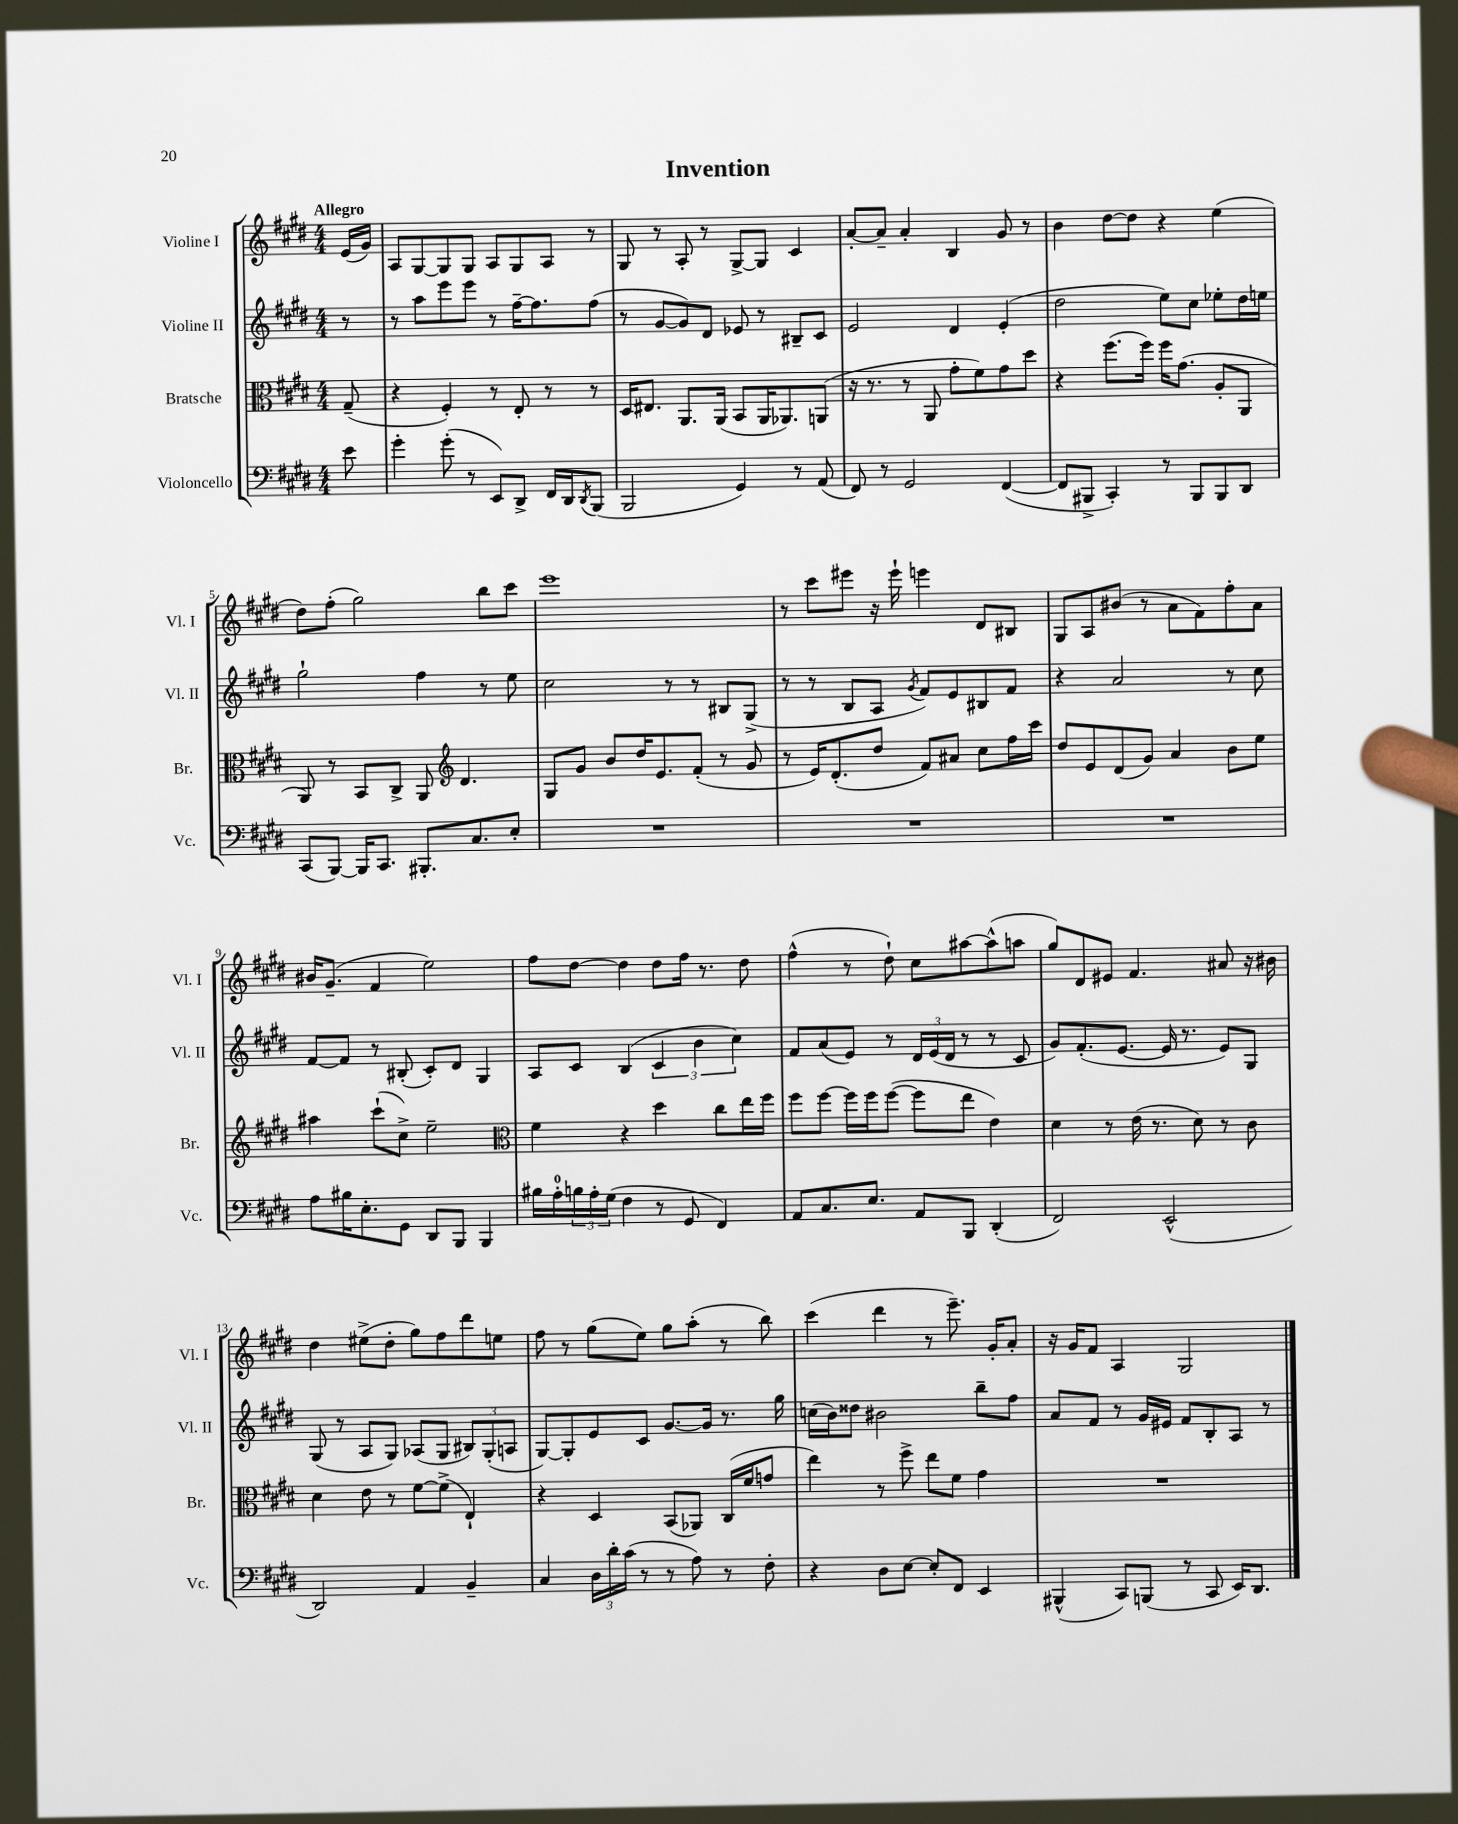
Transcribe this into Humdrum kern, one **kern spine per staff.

**kern	**kern	**kern	**kern
*staff4	*staff3	*staff2	*staff1
*clefF4	*clefC3	*clefG2	*clefG2
*k[f#c#g#d#]	*k[f#c#g#d#]	*k[f#c#g#d#]	*k[f#c#g#d#]
*M4/4	*M4/4	*M4/4	*M4/4
8e	(8G#~	8r	(16e
.	.	.	16g#)
=	=	=	=
4g#'	4r	8r	8A
.	.	8aa	[8G#
(8g#'	4F#')	8eee	8G#]
8r	.	8eee	8G#
8EE)	8r	8r	8A
8DD#^	8E'	[16ff#~	8G#
.	.	8.ff#]	.
16FF#	8r	.	8A
16DD#	.	.	.
8qDD#	.	.	.
(8BBB	8r	(8ff#	8r
=	=	=	=
2BBB	16D#	8r	8G#
.	8.E#	.	.
.	.	[8g#	8r
.	8.AA	8g#])	8A'
.	.	8d#	8r
.	(16AA	.	.
4GG#)	8BB	8e-	[8G#^
.	16AA	8r	8G#]
.	8.AA-)	.	.
8r	.	8B#~	4c#
(8AA	(8AA	8c#	.
=	=	=	=
8FF#)	16r	2e	[8a'
.	8.r	.	.
8r	.	.	8a~]
2GG#	8r	.	4a'
.	8AA	.	.
.	8g#'	4d#	4B
.	8f#)	.	.
([4FF#	8g#	(4e'	8g#
.	8dd#	.	8r
=	=	=	=
8FF#]	4r	2dd#	4b
8BBB#^	.	.	.
4CC#')	(8.ff#	.	[8dd#
.	.	.	8dd#]
.	16ff#)	.	.
8r	16ff#	8ee)	4r
.	(8.g#	.	.
8BBB#	.	8cc#	.
8BBB#	8A'	8ee-'	(4ee
8DD#	8AA	16dd#	.
.	.	16ee	.
=	=	=	=
(8CC#	8AA)	2gg#`	8dd#)
[8BBB)	8r	.	(8ff#'
16BBB]	8BB	.	2gg#)
8.CC#	.	.	.
.	8C#^	.	.
8.BBB#'	8AA	4ff#	.
*	*clefG2	*	*
.	4.d#	.	.
8.C#	.	.	.
.	.	8r	8bb
8E'	.	8ee	8ccc#
=	=	=	=
1r	8G#	2cc#	1eee
.	8g#	.	.
.	8b	.	.
.	16dd#	.	.
.	8.e	.	.
.	.	8r	.
.	(8f#'	8r	.
.	8r	8B#	.
.	8g#	(8G#^	.
=	=	=	=
1r	8r	8r	8r
.	16e)	8r	8ccc#
.	(8.d#'	.	.
.	.	8B	8eee#
.	8dd#	8A	16r
.	.	.	16eee#`
.	.	8qg#	.
.	8f#)	8f#)	4eee
.	8a#	8e	.
.	8cc#	8B#	8d#
.	16ff#	8f#	8B#
.	16ccc#	.	.
=	=	=	=
1r	8dd#	4r	8G#
.	8e	.	8A
.	(8d#	2a	(8b#
.	8g#)	.	8r
.	4a	.	8a
.	.	.	8f#)
.	8b	8r	8ff#'
.	8ee	8cc#	8a
=	=	=	=
8A	4aa#	[8f#	16b#
.	.	.	(8.g#~
16B#	.	8f#]	.
8.E'	.	.	.
.	(8ccc#`	8r	4f#
8GG#	8cc#^)	(8B#'	.
8DD#	2ee~	8c#')	2ee)
8BBB	.	8d#	.
4BBB	.	4G#	.
=	=	=	=
*	*clefC3	*	*
16B#	4f#	8A	8ff#
16A'	.	.	.
24B	.	8c#	[8dd#
24A'	.	.	.
(24G#	.	.	.
4F#	4r	(4B	4dd#]
8r	4dd#	6c#	8dd#
8GG#	.	.	16ff#
.	.	6b	.
.	.	.	8.r
4FF#)	8cc#	.	.
.	.	6cc#)	.
.	16ee	.	8dd#
.	16ff#	.	.
=	=	=	=
8AA	8ff#	8f#	(4ff#^^
8.C#	[8ff#	(8a	.
.	16ff#]	8e)	8r
8.E	16ff#	.	.
.	([8ff#	8r	8dd#`)
8AA	8ff#]	24d#	8cc#
.	.	(24e	.
.	.	24d#	.
8BBB	8ee	8r	[8aa#
(4DD#'	4e)	8r	(8aa#^^]
.	.	8c#	8aa
=	=	=	=
2FF#)	4d#	8g#)	8gg#)
.	.	(8.f#'	8d#
.	8r	.	8e#
.	.	[8.e	.
.	(16e	.	4.f#
.	8.r	.	.
(2EE^^	.	16e]	.
.	.	8.r	.
.	8d#)	.	.
.	8r	8e)	8a#
.	8c#	8G#	16r
.	.	.	16b#
=	=	=	=
2DD#)	4d#	(8G#	4dd#
.	.	8r	.
.	8e	8A	(8ee#^
.	8r	8G#)	8dd#'
4AA	[8f#	(8A-	8gg#)
.	(8f#^]	8G#	8ff#
4BB~	4E`)	12B#)	8ddd#
.	.	(12G#'	.
.	.	.	8ee
.	.	12A	.
=	=	=	=
4C#	4r	[8G#)	8ff#
.	.	8G#']	8r
24D#	4D#	8e	(8gg#
24d#'	.	.	.
(24c#	.	.	.
8r	.	8c#	8ee)
8r	(8BB	[8.g#	8gg#
8A)	8AA-)	.	(8aa'
.	.	16g#]	.
8r	(16C#	8.r	8r
.	16f#	.	.
8F#'	8g	.	8bb)
.	.	16gg#	.
=	=	=	=
4r	4ee)	(16cc	(4ccc#
.	.	16b)	.
.	.	8dd##	.
8D#	8r	2b#	4ddd#
[8E	8ff#^	.	.
8E']	8ee	.	8r
8FF#	8f#	.	8.eee~)
4EE	4g#	8bb~	.
.	.	.	16g#'
.	.	8ff#	8a'
=	=	=	=
(4BBB#^^	1r	8a	16r
.	.	.	16g#
.	.	8f#	8f#
8CC#)	.	8r	4A
(8BBB	.	16g#	.
.	.	16e#	.
8r	.	8f#	2G#
8CC#	.	8B'	.
16EE)	.	8A	.
8.DD#	.	.	.
.	.	8r	.
==	==	==	==
*-	*-	*-	*-
